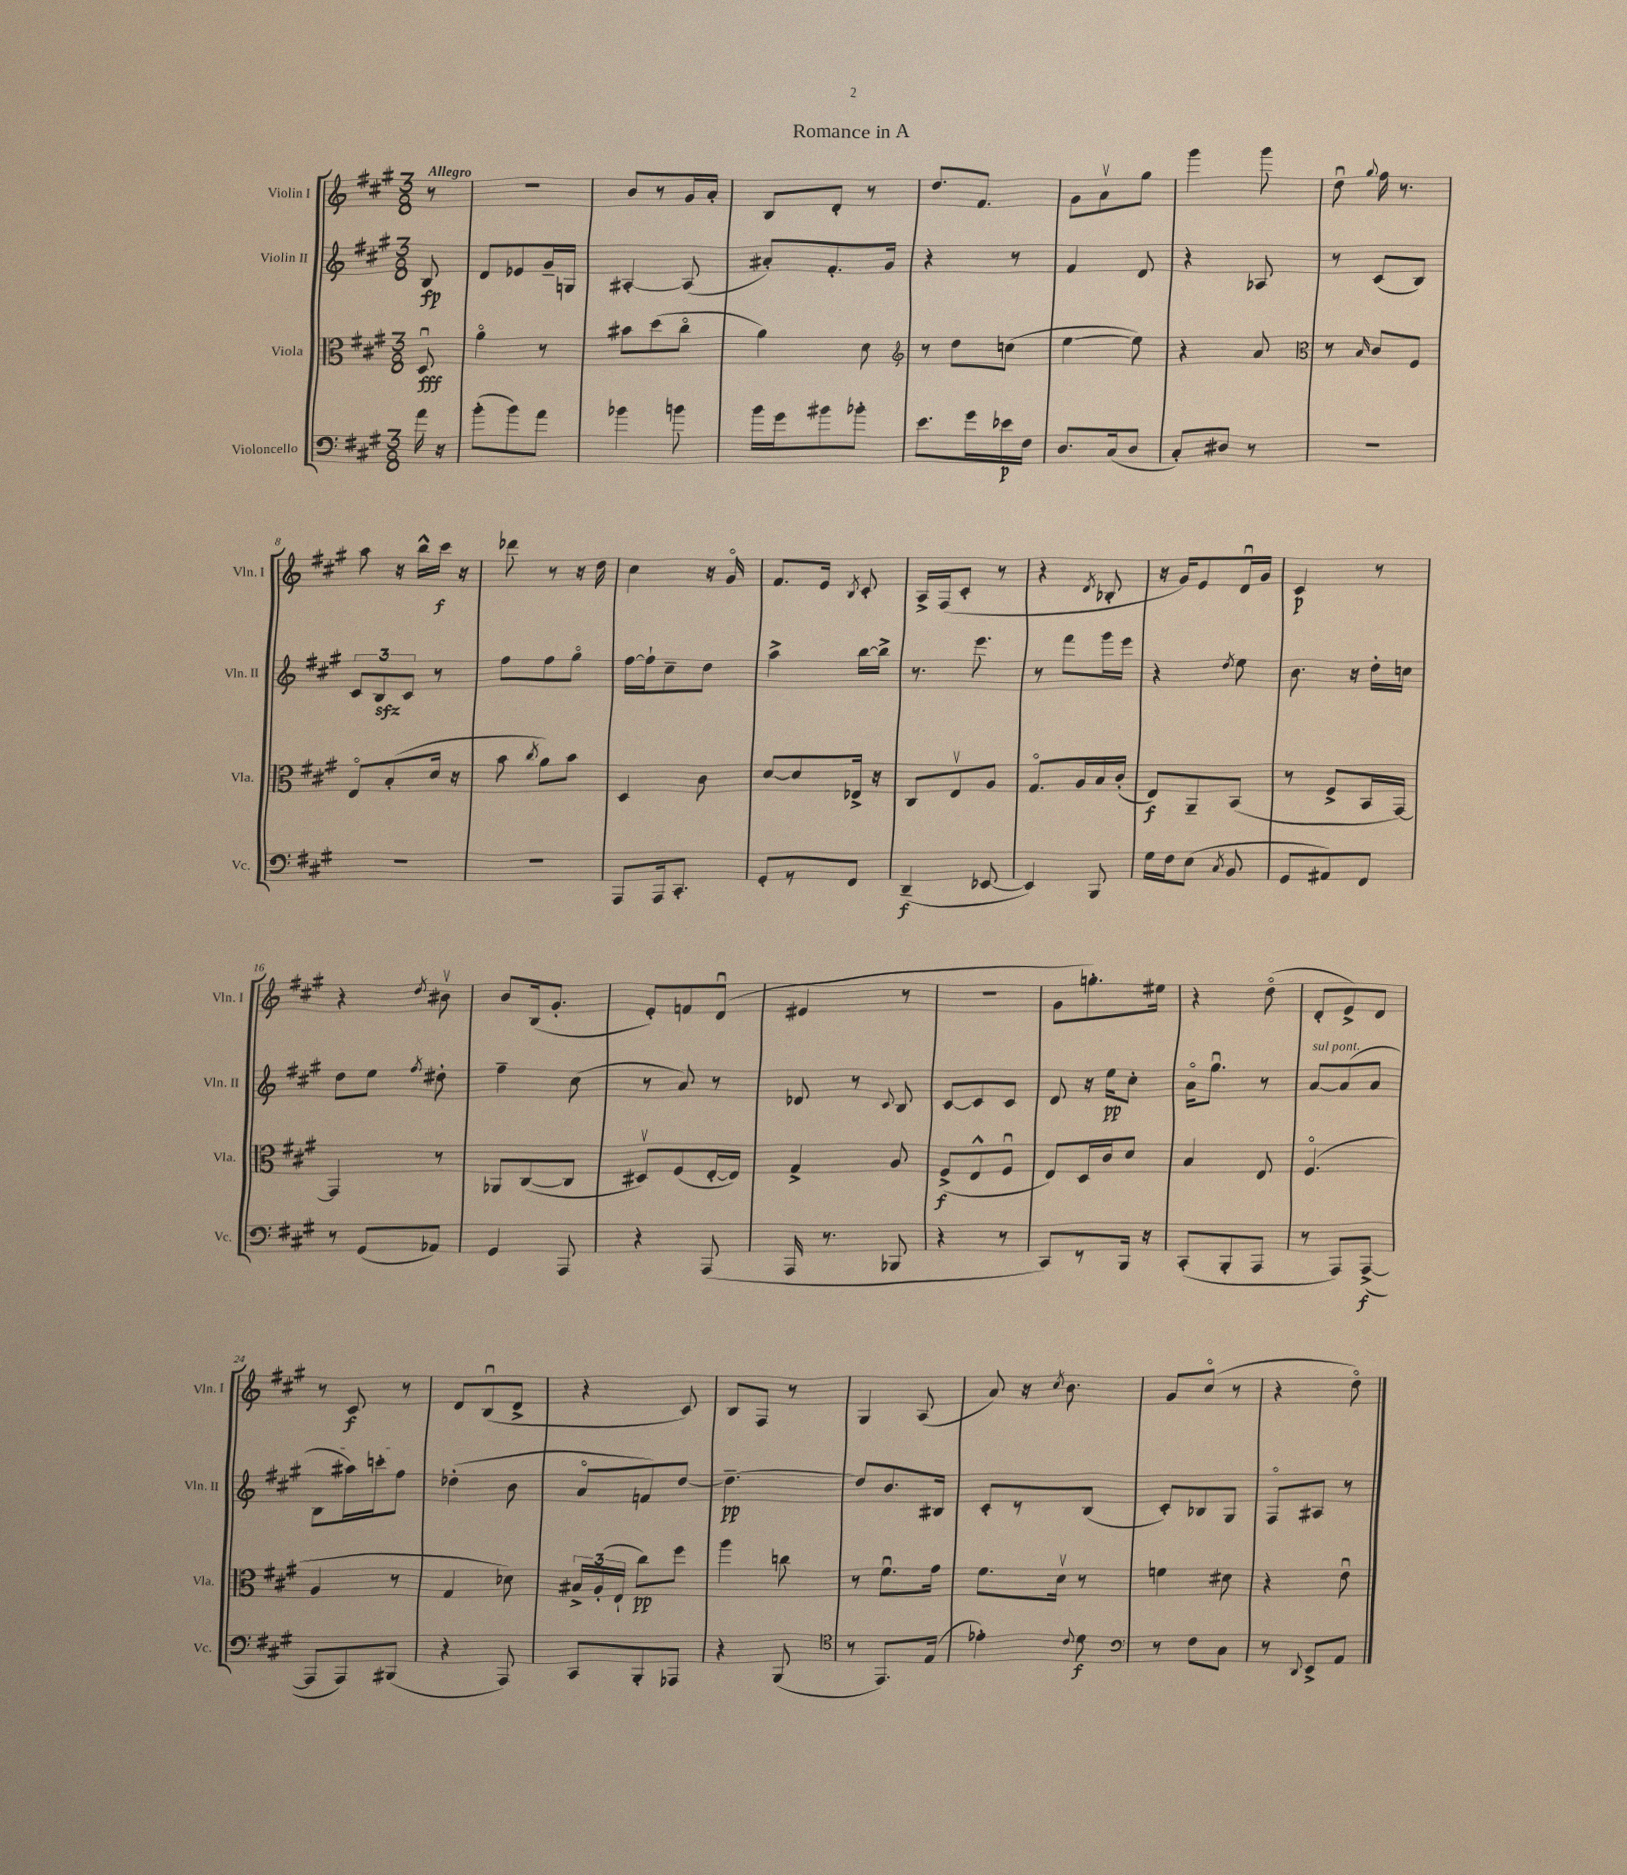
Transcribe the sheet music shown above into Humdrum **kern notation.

**kern	**kern	**kern	**kern
*staff4	*staff3	*staff2	*staff1
*clefF4	*clefC3	*clefG2	*clefG2
*k[f#c#g#]	*k[f#c#g#]	*k[f#c#g#]	*k[f#c#g#]
*M3/8	*M3/8	*M3/8	*M3/8
16a	8Du	8B	8r
16r	.	.	.
=	=	=	=
(8b'	4ao	8d	4.r
8b)	.	8e-	.
8a	8r	16g#~	.
.	.	16G	.
=	=	=	=
4b-	8b#	[4A#'	8b
.	(8dd	.	8r
8b	8cc#o	(8A#]	16g#
.	.	.	16a'
=	=	=	=
16b	4a)	8a#')	8B
16g#	.	.	.
8b#	.	8.f#'	8d'
8b-'	8d	.	8r
.	.	16g#	.
=	=	=	=
*	*clefG2	*	*
8.e	8r	4r	8.dd
.	8dd	.	.
16g#	.	.	8.f#
16e-	(8cc	8r	.
16F#	.	.	.
=	=	=	=
8.D	[4ee	4f#	8g#
.	.	.	8av
(16C#	.	.	.
8D	8ee])	8d	8gg#
=	=	=	=
8C#')	4r	4r	4ggg#
8D#	.	.	.
8r	8a	8A-	8ggg#
=	=	=	=
*	*clefC3	*	*
4.r	8r	8r	8ddu
.	16qqB	.	8qqgg#
.	8c#	(8c#	16ff#
.	.	.	8.r
.	8F#	8B)	.
=	=	=	=
4.r	8Eo	12c#	8aa
.	.	12B	.
.	(8B'	.	16r
.	.	12c#	.
.	.	.	16bb^^
.	16d	8r	16ccc#
.	16r	.	16r
=	=	=	=
4.r	8b	8ff#	8ddd-
.	8qcc#	.	.
.	8a)	8ff#	8r
.	8b	8gg#o	16r
.	.	.	16dd
=	=	=	=
8AAA	4D	[16ff#	4cc#
.	.	16ff#`]	.
16AAA	.	8cc#~	.
8.CC#'	.	.	.
.	8c#	8dd	16r
.	.	.	16g#o
=	=	=	=
8GG#'	[8d	4aa^	8.f#
8r	8d]	.	.
.	.	.	16e
.	.	.	8qB
8FF#	16E-^	[16bb	8c#'
.	16r	16bb^]	.
=	=	=	=
(4DD~	8C#	8.r	16A^
.	.	.	(16F#
.	8Ev	.	8c#'
.	.	8.eee	.
[8EE-	8A	.	8r
=	=	=	=
4EE-])	8.G#o	8r	4r
.	.	8fff#	.
.	16A	.	.
.	.	.	8qd
8BBB	16B	16ggg#	8B-'
.	(16c#'	16eee	.
=	=	=	=
16G#	8E)	4r	16r
16F#	.	.	16g#)
(8E	8AA~	.	8e
8qC#	.	8qdd	.
8BB	(8BB	8ee	16du
.	.	.	16g#
=	=	=	=
8GG#	8r	8.b	4c#
8AA#)	8F#^	.	.
.	.	16r	.
8FF#	16BB	16dd'	8r
.	[16GG#)	16cc	.
=	=	=	=
8r	4GG#]	8dd	4r
(8GG#	.	8ee	.
.	.	8qff#	8qdd
8AA-)	8r	8dd#'	8b#v
=	=	=	=
4GG#	8AA-	4ff#~	8b
.	([8C#	.	(16B
.	.	.	8.g#'
8AAA	8C#]	(8cc#	.
=	=	=	=
4r	8D#v)	8r	8e')
.	(8F#	8a)	8f
(8AAA	[16E'	8r	(8du
.	16E])	.	.
=	=	=	=
16AAA	4G#^	8d-	4e#
8.r	.	.	.
.	.	8r	.
.	.	8qqc#	.
8BBB-	8A	8B	8r
=	=	=	=
4r	(8F#^	[8c#	4.r
.	8E^^	8c#]	.
8r	8F#u	8c#	.
=	=	=	=
8CC#)	8E)	8d	8g#
8r	16D	16r	8.gg')
.	16c#	16ee	.
16BBB	8d	8cc#'	.
16r	.	.	16ee#
=	=	=	=
(8CC#'	4B	16ao	4r
.	.	8.gg#u	.
8BBB'	.	.	.
8AAA	8E	8r	(8ddo
=	=	=	=
8r	(4.F#o	[8a	8d'
8AAA)	.	(8a]	8e^)
([8AAA^	.	8a	8d
=	=	=	=
8AAA]	4A	8B	8r
8AAA)	.	16aa#)	8c#
.	.	16ccc'	.
(8BBB#	8r	8ff#	8r
=	=	=	=
4r	4G#	(4dd-'	8d
.	.	.	(8Bu
8AAA)	8d-)	8b	8d^
=	=	=	=
8CC#	24B#^	8ao	4r
.	(24A'	.	.
.	24E`	.	.
8BBB'	8cc#)	8f)	.
8AAA-	8ff#	[8dd	8c#)
=	=	=	=
4r	4aa	4.dd~_	8B
.	.	.	8F#
(8BBB	8cc	.	8r
=	=	=	=
*clefC4	*	*	*
8r	8r	8dd]	4G#
8.EE)	8.f#u	8.b	.
.	.	.	(8A
(16E	16g#	16B#	.
=	=	=	=
4e-')	8.f#	8c#'	8a)
.	.	8r	16r
.	.	.	8qcc#
.	16dv	.	8.b
8qqc#	.	.	.
8d	8r	(8B	.
=	=	=	=
*clefF4	*	*	*
8r	4f	8c#')	8g#
8F#	.	8B-	(8cc#o
8C#	8d#	8G#	8r
=	=	=	=
8r	4r	8F#o	4r
8qqDD	.	.	.
8EE^	.	8A#	.
8AA	8eu	8r	8ddo)
==	==	==	==
*-	*-	*-	*-
